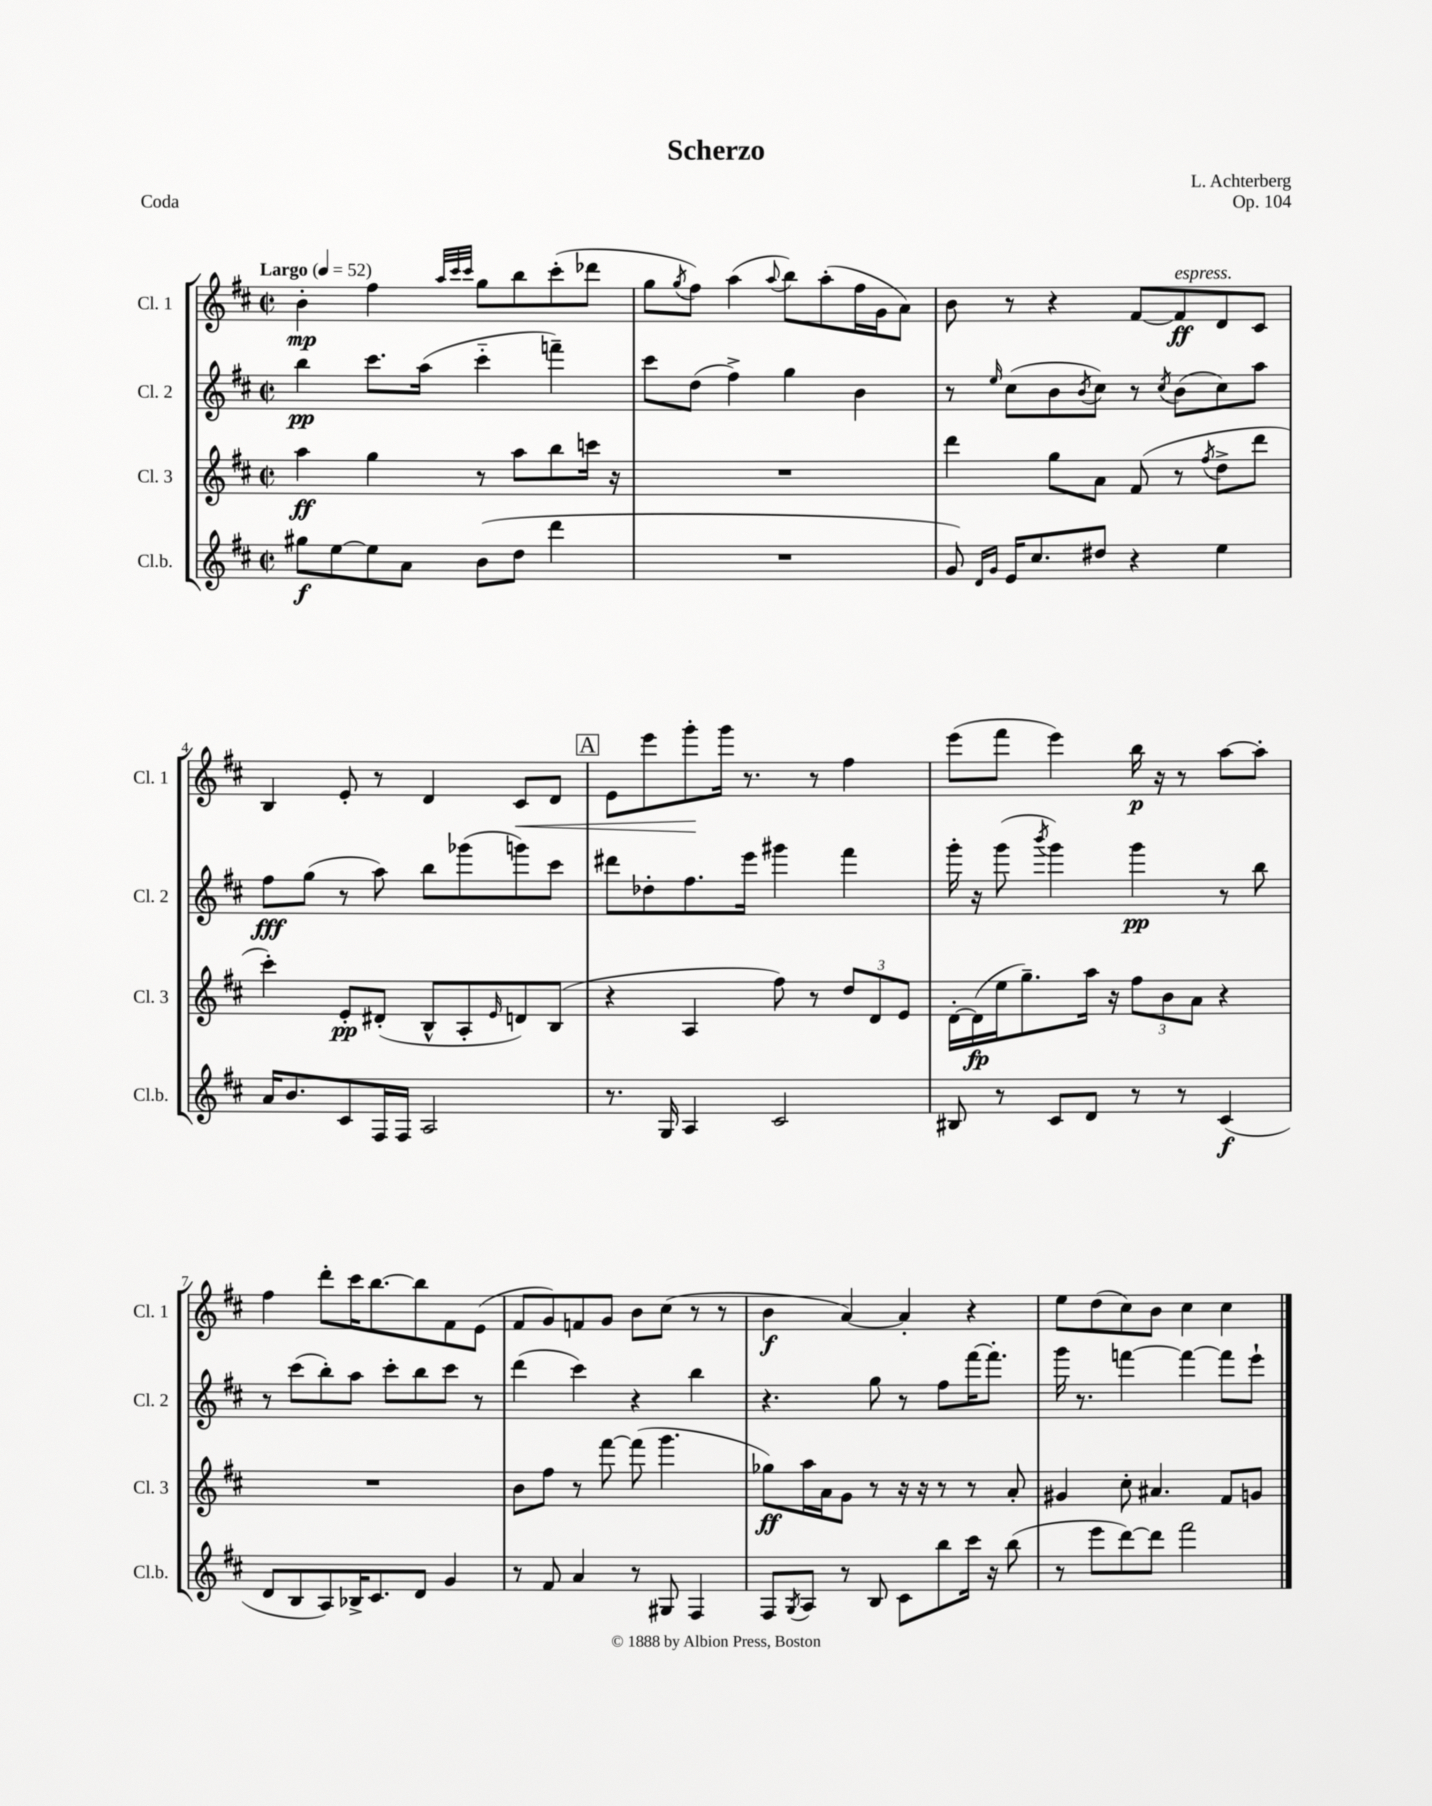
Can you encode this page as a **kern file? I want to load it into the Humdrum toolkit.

**kern	**kern	**kern	**kern
*staff4	*staff3	*staff2	*staff1
*clefG2	*clefG2	*clefG2	*clefG2
*k[f#c#]	*k[f#c#]	*k[f#c#]	*k[f#c#]
*M2/2	*M2/2	*M2/2	*M2/2
*met(c|)	*met(c|)	*met(c|)	*met(c|)
*MM52	*MM52	*MM52	*MM52
8gg#\L	4aa\	4bb\	4b'\
[8ee\	.	.	.
8ee\]	4gg\	8.ccc#\L	4ff#\
8a\J	.	.	.
.	.	(16aa\Jk	.
.	.	.	32qqaa/LLL
.	.	.	32qqccc#/
.	.	.	32qqccc#/JJJ
(8b\L	8r	4ccc#'~\	8gg\L
8dd\J	8aa\L	.	8bb\
4ddd\	8bb\	4fff~\)	(8ccc#'\
.	16ccc\Jk	.	8ddd-\J
.	16r	.	.
=	=	=	=
1r	1r	8ccc#\L	8gg\L
.	.	.	8qgg/
.	.	(8dd\J	8ff#\J)
.	.	4ff#^\)	(4aa\
.	.	.	8qqaa/
.	.	4gg\	8bb\L)
.	.	.	(8aa'\
.	.	4b\	16ff#\L
.	.	.	16g\J
.	.	.	8a\J)
=	=	=	=
8g/)	4ddd\	8r	8b\
16qqd/LL	.	.	.
16qqg/JJ	.	16qqee/	.
16e/LK	.	(8cc#\L	8r
8.cc#/	.	.	.
.	8gg\L	8b\	4r
.	.	8qb/	.
8dd#/J	8a\J	8cc#\J)	.
4r	(8f#/	8r	[8f#/L
.	.	8qcc#/	.
.	8r	(8b\L	8f#/]
.	8qff#/	.	.
4ee\	8dd^\L	8cc#\)	8d/
.	8ddd\J	8aa\J	8c#/J
=	=	=	=
16a/LK	4ccc#'\)	8ff#\L	4B/
8.b/	.	.	.
.	.	(8gg\J	.
8c#/	8e'/L	8r	8e'/
16F#/L	(8d#'/J	8aa\)	8r
16F#/JJ	.	.	.
2A/	8B^^/L	8bb\L	4d/
.	8A'/	(8ggg-\	.
.	16qqe/	.	.
.	8d/)	8ggg\)	8c#/L
.	(8B/J	8ccc#\J	8d/J
=	=	=	=
8.r	4r	8ddd#\L	8e\L
.	.	8dd-'\	8eee\
16G/	.	.	.
4A/	4A/	8.ff#\	8ggg'\
.	.	.	16ggg\Jk
.	.	16eee\Jk	8.r
2c#/	8ff#\)	4ggg#\	.
.	8r	.	8r
.	12dd/L	4fff#\	4ff#\
.	12d/	.	.
.	12e/J	.	.
=	=	=	=
8B#/	[16d'\LL	16ggg'\	(8eee\L
.	(16d\]	16r	.
8r	16ee\J	(8ggg\	8fff#\J
.	8.gg~\)	.	.
.	.	8qbbb/	.
8c#/L	.	4ggg\)	4eee\)
8d/J	16aa\Jk	.	.
.	16r	.	.
8r	12ff#\L	4ggg\	16bb\
.	.	.	16r
.	12b\	.	.
8r	.	.	8r
.	12a\J	.	.
(4c#/	4r	8r	[8aa\L
.	.	8bb\	8aa'\]J
=	=	=	=
8d/L	1r	8r	4ff#\
8B/	.	(8ccc#\L	.
8A/)	.	8bb'\)	8ddd'\L
16B-^/K	.	8aa\J	16ccc#\K
8.c#/	.	.	[8.bb\
.	.	8ccc#'\L	.
8d/J	.	8bb\	8bb\]
4g/	.	8ccc#\J	8f#\
.	.	8r	(8e\J
=	=	=	=
8r	8b\L	(4ddd\	8f#/L
8f#/	8ff#\J	.	8g/)
4a/	8r	4ccc#\)	8f/
.	[8fff#\	.	8g/J
8r	(8fff#\]	4r	8b\L
8G#/	4.ggg\	.	(8cc#\J
4F#/	.	4bb\	8r
.	.	.	8r
=	=	=	=
8F#/L	8gg-\L)	4.r	4b\
8qG/	.	.	.
8A/J	16aa\L	.	.
.	16a\J	.	.
8r	8g\J	.	[4a/)
8B/	8r	8gg\	.
8c#\L	16r	8r	4a'/]
.	16r	.	.
8bb\	8r	8ff#\L	.
16ccc#\Jk	8r	[16fff#\K	4r
16r	.	8.fff#'\]J	.
(8bb\	8a'/	.	.
=	=	=	=
8r	4g#/	16ggg\	8ee\L
.	.	8.r	.
8eee\L	.	.	(8dd\
[8ddd\)	8cc#'\	[4fff\	8cc#\)
8ddd\]J	4.a#/	.	8b\J
2fff#\	.	4fff\_	4cc#\
.	8f#/L	8fff\]L	4cc#\
.	8g/J	8eee`\J	.
==	==	==	==
*-	*-	*-	*-
